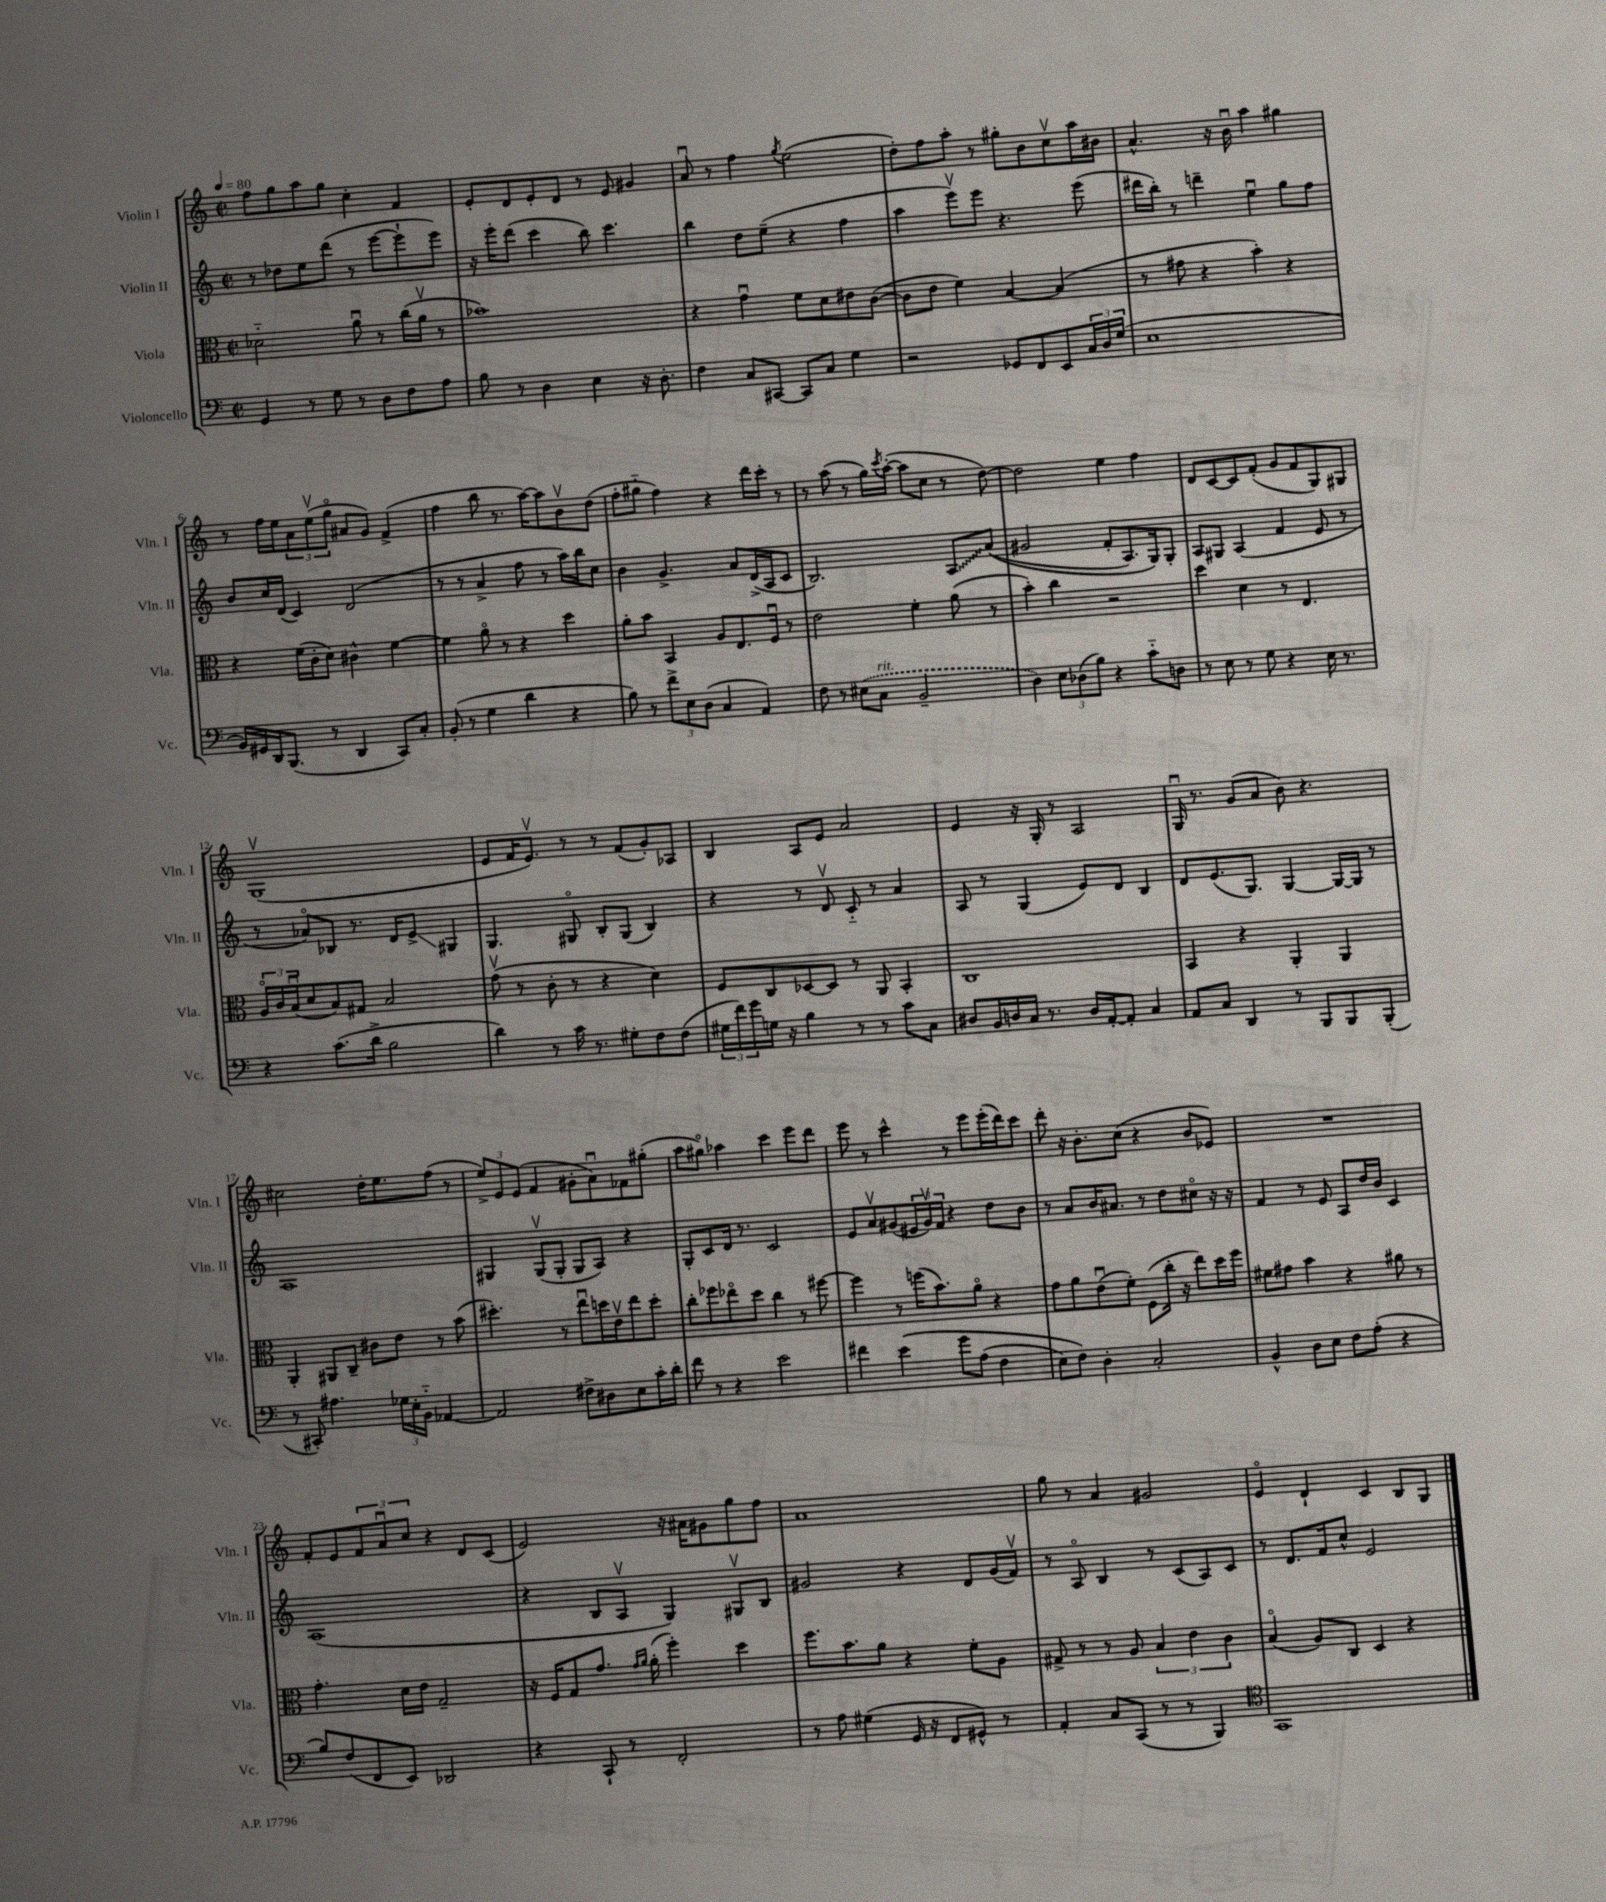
<<
\new StaffGroup <<
\new Staff = "s0" \with { instrumentName = "Violin I" shortInstrumentName = "Vln. I" } {
    \clef treble \key c \major \defaultTimeSignature \time 2/2 \tempo 4 = 80
    f''8 g''8 a''8 g''8 c''4-. f'4 |
    e'8-. d'8 e'8-. d'8 r8 e'8 gis'4 |
    a'8\downbow r8 f''4 \acciaccatura { g''8 } e''2( |
    d''8-.) f''8 a''8-. r8 gis''8-. b'8 c''8\upbow a''16 bis'16 |
    a'4.-^ r16 b'16\downbow a''4 gis''4 |
    r8 f''16 e''16 \tuplet 3/2 { a'8 e''8\upbow( g''8\flageolet } ais'8 g'8) f'4->( |
    f''4 b''8 r8. a''16~) a''8 b'8\upbow d''8( |
    f''8-. gis''8-_ f''4) r4 d'''16 c'''16-. r8 |
    r8 a''8( r8 g''16) \acciaccatura { c'''8 } a''16~-.( a''8 c''8 r8 d''8~) |
    d''2 e''4 f''4 |
    d'8 c'8~ c'8 f'8-.( g'8 f'8 g8) gis8 |
    g1\upbow( |
    e'8 f'16 e'8.\upbow) r8 r8 f'8( g'8-.) aes8 |
    b4 a8 e'8 a'2 |
    e'4 r16 g16-. r8 a2 |
    g16\downbow r8. g'8( a'8 b'8) r4. |
    cis''2 d''16-. e''8. f''8( r8 |
    \tuplet 3/2 { e''8->) e'8 e'8( } f'4 gis'8-. a'8\downbow) fes'8 gis''8-.( |
    a''8 gis''8\flageolet) aes''4 c'''4 e'''8 d'''8 |
    e'''8 r8 c'''4-^ r8 e'''8 e'''16-.( d'''16) c'''8 |
    d'''8-. r16 b'8.-. c''8( r4 b'8 ees'8) |
    R1 |
    f'8-. e'8 \tuplet 3/2 { f'8 a'8\downbow c''8 } r4 d'8 c'8( |
    e'2) r16 ais'16 gis'8 g''8 f''8 |
    a'1 |
    g''8 r8 a'4 gis'2 |
    e'4\flageolet d'4-! c'4 b8 g8 \bar "|." |
}
\new Staff = "s1" \with { instrumentName = "Violin II" shortInstrumentName = "Vln. II" } {
    \clef treble \key c \major \defaultTimeSignature \time 2/2
    r8 des''8 e''8 d'''8( r8 e'''8~ e'''8-! e'''8) |
    r16 e'''16-. d'''8( c'''4 b''8) c'''4. |
    b''4 d''8 e''8--( r4 f''4 |
    a''4 e'''8\upbow) e'''8 r4. e'''8( |
    dis'''16 b''16-.) r8 d'''4-- e''4\downbow g''8 f''8 |
    b'8 c''16 d'16( c'4) d'2( |
    r8 r8 a'4-> f''8 r8 a''16) b''16 c''8 |
    b'4 g'4.-> a'8 d'16->( a16 c'8 |
    b2.) \once \override Glissando.style = #'zigzag a8\glissando a'8(\( |
    gis'2 f'8-. a8.) g16\) g8-. |
    a8 gis8 a4( f'4 e'8 r8 |
    r8 aes'8\flageolet) bes8 r8. d'16 e'8->\glissando gis4 |
    g4. gis8\flageolet b8-. gis8( b4) |
    r4 r8 d'8\upbow c'8-_ r8 a'4 |
    a8 r8 g4( e'8) d'8 b4 |
    d'8 e'8.( g8.) g4~ g16~ g16 r8 |
    a1 |
    gis4 gis8\upbow( gis8-. gis8 a8) r4 |
    g8-. c'8 d'16 r8. c'2 |
    e'8 a'8\upbow gis'8( \tuplet 3/2 { eis'16 gis'16\upbow) f'16 } r4 d''8 b'8 |
    r8 a'8 b'16 ais'8. r8 d''8 cis''8\flageolet r16 r16 |
    f'4 r8 e'8 a8 d''16 b'16 c'4 |
    a1( |
    r4 b8 a8\upbow g4) gis8\upbow b8 |
    gis'2 r4 d'8 gis'16( f'16\upbow) |
    r8 a8\flageolet b4 r8 c'8( a8) c'8 |
    r8 d'8. f'16 c''8-^ e'2 \bar "|." |
}
\new Staff = "s2" \with { instrumentName = "Viola" shortInstrumentName = "Vla." } {
    \clef alto \key c \major \defaultTimeSignature \time 2/2
    des'2-_ a'8\downbow r8 c''16( a'16\upbow r8 |
    bes'1) |
    r4 g'4\downbow f'8 d'8 eis'8 c'8~( |
    c'8 e'8 f'4) b4~ b4( |
    r8 gis'8 r4 b'4-.) r4 |
    r4 f'16( c'16-. d'8) cis'4-^ f'4~ |
    f'4 a'8\flageolet r8 r4 d''4 |
    a'8-. b'8 b,4 a8 e8. f16\downbow r8 |
    e'2 f'4-. a'8( r8 |
    b'4-.) c''4 r2 |
    d''4 d'4 r8 e4. |
    \tuplet 3/2 { a16\flageolet c'16 b16\downbow( } d'8 b8) gis8 b2 |
    g'8\upbow( r8 c'8-. r8 r4 d'4) |
    f8 c8 des8~ des8 r8 a,8 b,4-. |
    c1 |
    b,4 r4 a,4-. a,4 |
    a,4-. ais,8 c8-- cis'8 e'8 r8 b'8( |
    dis''4.-.) r8 e''8\downbow d''16 e'16\upbow e''8 d''8-. |
    c''8-. fes''8 ees''8\flageolet d''8 c''4 r8 fis''8~ |
    fis''4 r8 f''16( b'8.) a'8\flageolet r4 |
    g'8 a'8 e'8\downbow( f'8-.) f8( c''16-. r16 e''8) d''16 f''16 |
    fis'8 gis'8 b'4 r4 ais'8 r8 |
    g'4.-. d'16 e'16 g2-- |
    r16 f16 g8 g'8. \grace { g'16 a'16 } a'16-.( f''4-.) d''4 |
    f''8. b'8. a'8 r4 f'8-. a8 |
    gis8-> r8 r8 a8 \tuplet 3/2 { b4 e'4 c'4 } |
    b4\flageolet( a8) c8 d4 r4 \bar "|." |
}
\new Staff = "s3" \with { instrumentName = "Violoncello" shortInstrumentName = "Vc." } {
    \clef bass \key c \major \defaultTimeSignature \time 2/2
    g,4 r8 g8 r8 d8 f8 a8 |
    b8 r8 d4 e4 r16 d8.-. |
    f4 c8 cis,8~ cis,8 c8 g4 |
    r2 ges,8 f,8 e,8 \tuplet 3/2 { c16 d16 g16( } |
    e1 |
    b,16) gis,16 d,16 b,,8.( r8 d,4 c,8) c8-. |
    b,8-.( r8 g4 d'4 r4 |
    b8) r8 \tuplet 3/2 { f'8-> e8 d8( } c4 a,4) |
    f8 r8 \once \slurDashed eis8( c8^\markup { \italic "rit." } b,2-- |
    d4) \tuplet 3/2 { e8 des8( b8) } r4 c'8-_ d8 |
    r8 e8 r8 g8 r4 e16 r8. |
    r4 c'8.( d'16-> b2 |
    d'4) r8 c'16 r8. gis8-. f8 f8( |
    \tuplet 3/2 { gis16 f'16) g'16 } g16 r16 b4 r8 r8 c'8 c8 |
    dis8 b,16 d16 c16 r8. d16 a,16~-. a,8-. c4 |
    a,8 c8 d,4 r8 b,,8 b,,8 b,,8-.( |
    r8 cis,8-.) ais4. \tuplet 3/2 { ges16 e16-. b,16-_ } aes,4~ |
    aes,2 fis8-> dis8 e8 c'16-. d'16-. |
    f'8 r8 r4 e'2 |
    fis'4 e'4\( g'8 a8( f4 |
    e8) f8\) d4-. c2-. |
    b,4-^ d8 e8 f8 a8-.( r4 |
    b8) f8( f,8 e,8) des,2 |
    r4 c,8-! r8 f,2-. |
    r8 a8 gis4( g,16 r16 f,8 gis,8-^) r8 |
    a,4-. c8 c,8( r8 r8 b,,4) |
    \clef tenor g,1 \bar "|." |
}
>>
>>
